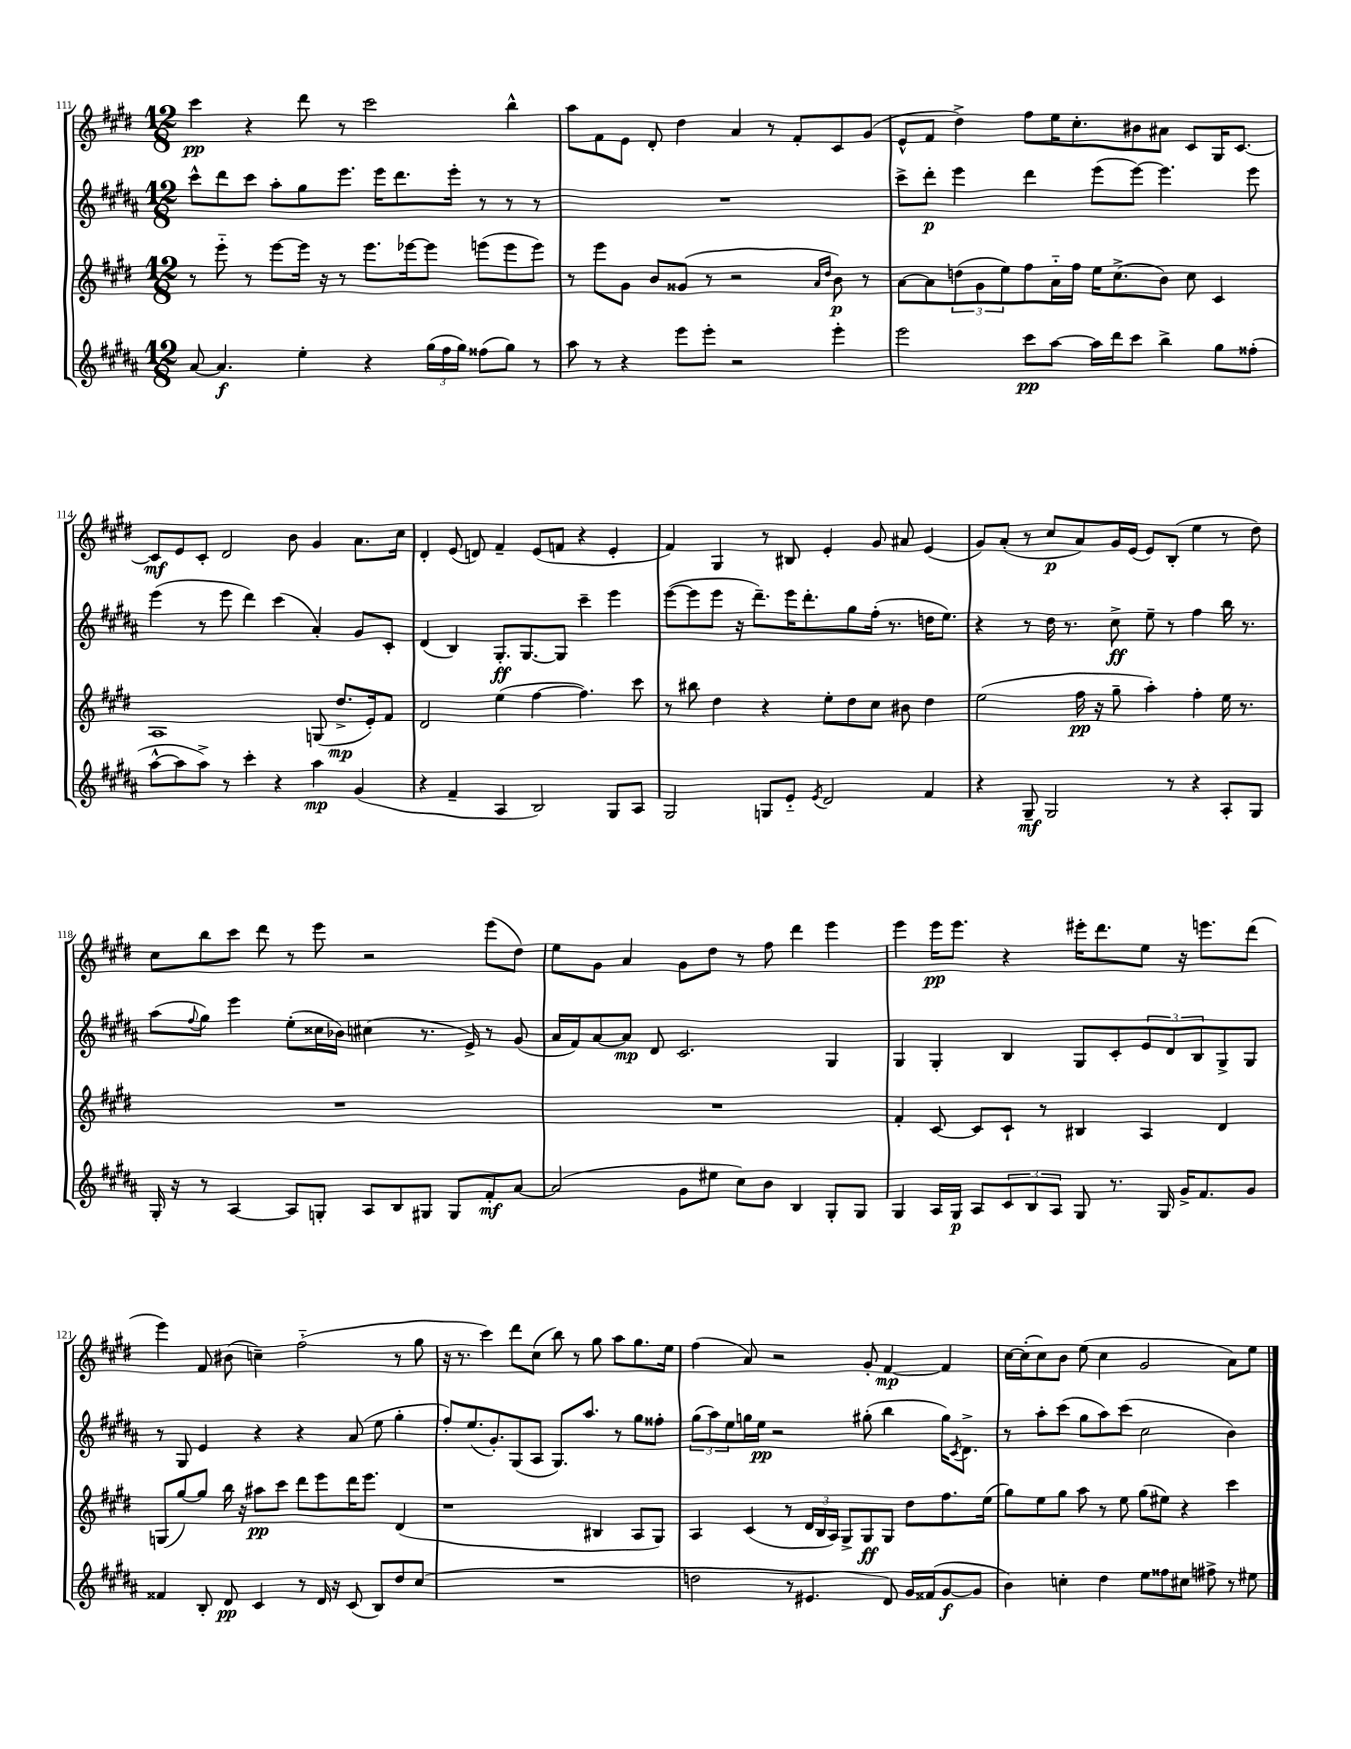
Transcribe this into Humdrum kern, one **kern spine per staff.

**kern	**dynam	**kern	**dynam	**kern	**dynam	**kern	**dynam
*part4	*part4	*part3	*part3	*part2	*part2	*part1	*part1
*staff4	*staff4	*staff3	*staff3	*staff2	*staff2	*staff1	*staff1
*clefG2	*	*clefG2	*	*clefG2	*	*clefG2	*
*k[f#c#g#d#a#]	*	*k[f#c#g#d#]	*	*k[f#c#g#d#a#]	*	*k[f#c#g#d#]	*
*M12/8	*	*M12/8	*	*M12/8	*	*M12/8	*
=111	=111	=111	=111	=111	=111	=111	=111
[8a#/	.	8r	.	8ccc#^^\L	.	4ccc#\	pp
4.a#/]	f	8eee\	.	8ddd#\	.	.	.
.	.	8r	.	8ccc#\J	.	4r	.
.	.	[8eee\L	.	8aa#'\L	.	.	.
4ee'\	.	16eee\Jk]	.	8gg#\	.	8ddd#\	.
.	.	16r	.	.	.	.	.
.	.	8r	.	8.eee\J	.	8r	.
4r	.	8.eee\L	.	.	.	2ccc#\	.
.	.	.	.	16eee\KL	.	.	.
.	.	.	.	8.ddd#\	.	.	.
.	.	[16eee-X\k	.	.	.	.	.
(24gg#\LL	.	8eee-\J]	.	.	.	.	.
24ff#\	.	.	.	.	.	.	.
.	.	.	.	16eee'\Jk	.	.	.
24gg#\JJ)	.	.	.	.	.	.	.
(8ff##X\L	.	(8eeen\L	.	8r	.	.	.
8gg#\J)	.	8eee\	.	8r	.	4bb^^\	.
8r	.	8eee\J)	.	8r	.	.	.
=112	=112	=112	=112	=112	=112	=112	=112
8aa#\	.	8r	.	1.r	.	8aa\L	.
8r	.	8eee\L	.	.	.	8f#\	.
4r	.	8g#\J	.	.	.	8e\J	.
.	.	8b/L	.	.	.	8d#'/	.
8eee\L	.	(8g##X/J	.	.	.	4dd#\	.
8eee'\J	.	8r	.	.	.	.	.
2r	.	2r	.	.	.	4a/	.
.	.	.	.	.	.	8r	.
.	.	.	.	.	.	8f#'/L	.
.	.	16qqa/LL	.	.	.	.	.
.	.	16qqdd#/JJ	.	.	.	.	.
4eee'\	.	8b\)	p	.	.	8c#/	.
.	.	8r	.	.	.	(8g#/J	.
=113	=113	=113	=113	=113	=113	=113	=113
2eee\	.	[8a\L	.	8ccc#^\L	.	8e^^/L	.
.	.	8a\]	.	8ddd#'\J	p	8f#/J	.
.	.	(12ddn\	.	4eee\	.	4dd#^\)	.
.	.	12g#\	.	.	.	.	.
.	.	12ee\)	.	.	.	.	.
8ccc#\L	pp	8ff#\	.	4ddd#\	.	8ff#\L	.
[8aa#\J	.	16a\L	.	.	.	16ee\K	.
.	.	16ff#\JJ	.	.	.	8.cc#'\	.
16aa#\LL]	.	16ee\KL	.	(8eee\L	.	.	.
16ddd#\J	.	(8.cc#^\	.	.	.	.	.
8ccc#\J	.	.	.	[8eee\J)	.	8b#X\	.
4bb^\	.	8b\J)	.	4.eee\]	.	8a#X\J	.
.	.	8cc#\	.	.	.	8c#/L	.
8gg#\L	.	4c#/	.	.	.	16G#/K	.
.	.	.	.	.	.	[8.c#/J	.
(8ff##X'\J	.	.	.	8eee\	.	.	.
!!LO:LB:g=z
=114	=114	=114	=114	=114	=114	=114	=114
[8aa#^^\L	.	1A	.	(4eee\	.	8c#/L]	mf
8aa#\]	.	.	.	.	.	8e/	.
8aa#^\J)	.	.	.	8r	.	8c#'/J	.
8r	.	.	.	8eee\	.	2d#/	.
4ccc#'\	.	.	.	4ddd#\)	.	.	.
4r	.	.	.	(4ccc#\	.	.	.
.	.	.	.	.	.	8b\	.
4aa#\	mp	(8Gn/	.	4a#'/)	.	4g#/	.
.	.	8.dd#^/L	mp	.	.	.	.
(4g#/	.	.	.	8g#/L	.	8.a\L	.
.	.	16e'/k)	.	.	.	.	.
.	.	8f#/J	.	8c#'/J	.	.	.
.	.	.	.	.	.	16cc#\Jk	.
=115	=115	=115	=115	=115	=115	=115	=115
4r	.	2d#/	.	(4d#/	.	4d#'/	.
4f#~/	.	.	.	4B/)	.	(8e/	.
.	.	.	.	.	.	8dn/)	.
4A#/	.	(4ee\	.	8.G#'/L	ff	4f#~/	.
.	.	.	.	[8.G#/	.	.	.
2B/)	.	[4ff#\	.	.	.	(8e/L	.
.	.	.	.	8G#/J]	.	8fn/J	.
.	.	4.ff#\])	.	4ccc#~\	.	4r	.
8G#/L	.	.	.	4eee\	.	4e'/	.
8A#/J	.	8ccc#\	.	.	.	.	.
=116	=116	=116	=116	=116	=116	=116	=116
2G#/	.	8r	.	([8eee\L	.	4f#/)	.
.	.	8bb#X\	.	8eee\]	.	.	.
.	.	4dd#\	.	8eee\J	.	4G#/	.
.	.	.	.	16r	.	.	.
.	.	.	.	8.ddd#~\L)	.	.	.
8Gn/L	.	4r	.	.	.	8r	.
8e/J	.	.	.	16eee\K	.	8B#X/	.
.	.	.	.	8.ddd#'\	.	.	.
8qe/	.	.	.	.	.	.	.
2d#/	.	8ee'\L	.	.	.	4e'/	.
.	.	8dd#\	.	8gg#\	.	.	.
.	.	8cc#\J	.	(16ff#'\Jk	.	8g#/	.
.	.	.	.	8.r	.	.	.
.	.	8b#X\	.	.	.	8a#X/	.
4f#/	.	4dd#\	.	16ddn\KL	.	(4e/	.
.	.	.	.	8.ee\J)	.	.	.
=117	=117	=117	=117	=117	=117	=117	=117
4r	.	(2ee\	.	4r	.	8g#/L)	.
.	.	.	.	.	.	(8a'/J	.
8G#~/	mf	.	.	8r	.	8r	.
2G#/	.	.	.	16dd#\	.	8cc#/L	p
.	.	.	.	8.r	.	.	.
.	.	16ff#\	pp	.	.	8a/)	.
.	.	16r	.	.	.	.	.
.	.	8gg#~\	.	8cc#^\	ff	16g#/L	.
.	.	.	.	.	.	(16e/JJ	.
.	.	4aa'\)	.	8ee~\	.	8e/L)	.
8r	.	.	.	8r	.	(8B'/J	.
4r	.	4ff#'\	.	4ff#\	.	4ee\	.
8A#'/L	.	16ee\	.	16bb\	.	8r	.
.	.	8.r	.	8.r	.	.	.
8G#/J	.	.	.	.	.	8dd#\)	.
!!LO:LB:g=z
=118	=118	=118	=118	=118	=118	=118	=118
16G#'/	.	1.r	.	(8aa#\L	.	8cc#\L	.
16r	.	.	.	.	.	.	.
.	.	.	.	8qqff#/	.	.	.
8r	.	.	.	8gg#\J)	.	8bb\	.
[4A#/	.	.	.	4eee\	.	8ccc#\J	.
.	.	.	.	.	.	8ddd#\	.
8A#/L]	.	.	.	(8ee'\L	.	8r	.
8Gn'/J	.	.	.	16cc##X\L	.	8eee\	.
.	.	.	.	16b-X\JJ)	.	.	.
8A#/L	.	.	.	(4cc#X\	.	2r	.
8B/	.	.	.	.	.	.	.
8G#X/J	.	.	.	8.r	.	.	.
8G#/L	.	.	.	.	.	.	.
.	.	.	.	16e^/)	.	.	.
8f#'/	mf	.	.	8r	.	(8eee\L	.
[8a#/J	.	.	.	(8g#/	.	8dd#\J)	.
=119	=119	=119	=119	=119	=119	=119	=119
(2a#/]	.	1.r	.	16a#/LL	.	8ee\L	.
.	.	.	.	16f#/J)	.	.	.
.	.	.	.	[8a#/	.	8g#\J	.
.	.	.	.	8a#/J]	mp	4a/	.
.	.	.	.	8d#/	.	.	.
8g#\L	.	.	.	2.c#/	.	8g#\L	.
8ee#X\J	.	.	.	.	.	8dd#\J	.
8cc#\L)	.	.	.	.	.	8r	.
8b\J	.	.	.	.	.	8ff#\	.
4B/	.	.	.	.	.	4ddd#\	.
8G#'/L	.	.	.	4G#/	.	4eee\	.
8G#/J	.	.	.	.	.	.	.
=120	=120	=120	=120	=120	=120	=120	=120
4G#/	.	4f#'/	.	4G#/	.	4eee\	.
16A#/LL	.	[8c#/	.	4G#'/	.	16eee\KL	pp
16G#/JJ	p	.	.	.	.	8.eee\J	.
8A#/L	.	8c#/L]	.	.	.	.	.
12c#/	.	8c#`/J	.	4B/	.	4r	.
12B/	.	.	.	.	.	.	.
.	.	8r	.	.	.	.	.
12A#/J	.	.	.	.	.	.	.
8G#/	.	4B#X/	.	8G#/L	.	16eee#X'\KL	.
.	.	.	.	.	.	8.ddd#\	.
8.r	.	.	.	8c#'/	.	.	.
.	.	4A/	.	12e/	.	8ee\J	.
16G#/	.	.	.	.	.	.	.
.	.	.	.	12d#/	.	.	.
16g#^/KL	.	.	.	.	.	16r	.
.	.	.	.	12B/	.	.	.
8.f#/	.	.	.	.	.	8.eeen\L	.
.	.	4d#/	.	8G#^/	.	.	.
8g#/J	.	.	.	8G#/J	.	(8ddd#\J	.
!!LO:LB:g=z
=121	=121	=121	=121	=121	=121	=121	=121
4f##X/	.	(8Gn/L	.	8r	.	4eee\)	.
.	.	[8gg#/)	.	8G#/	.	.	.
8B'/	.	8gg#/J]	.	4e/	.	8f#/	.
8d#/	pp	16bb\	.	.	.	(8b#X\	.
.	.	16r	.	.	.	.	.
4c#/	.	8aa#X\L	pp	4r	.	4ccn~\)	.
.	.	8ccc#\J	.	.	.	.	.
8r	.	8ddd#\L	.	4r	.	(2ff#\	.
16d#/	.	8eee\	.	.	.	.	.
16r	.	.	.	.	.	.	.
(8c#/	.	16ddd#\K	.	(8a#/	.	.	.
.	.	8.eee\J	.	.	.	.	.
8B/L)	.	.	.	8ee\	.	.	.
8dd#/	.	(4d#/	.	4gg#'\	.	8r	.
(8cc#/J	.	.	.	.	.	8gg#\	.
=122	=122	=122	=122	=122	=122	=122	=122
1.r	.	1r	.	8ff#'/L)	.	16r	.
.	.	.	.	.	.	8.r	.
.	.	.	.	(8.ee/	.	.	.
.	.	.	.	.	.	4ccc#\)	.
.	.	.	.	8.g#'/)	.	.	.
.	.	.	.	(8G#/	.	8ddd#\L	.
.	.	.	.	8A#/J	.	(8cc#\J	.
.	.	.	.	8.G#/L)	.	8bb\)	.
.	.	.	.	.	.	8r	.
.	.	.	.	8.aa#/J	.	.	.
.	.	4B#X/	.	.	.	8gg#\	.
.	.	.	.	8r	.	8aa\L	.
.	.	8A/L	.	8gg#\L	.	8.gg#\	.
.	.	8G#/J)	.	8ff##X'\J	.	.	.
.	.	.	.	.	.	16ee\Jk	.
=123	=123	=123	=123	=123	=123	=123	=123
2ddn\	.	4A/	.	(12gg#\L	.	(4ff#\	.
.	.	.	.	12aa#\)	.	.	.
.	.	.	.	12ee\	.	.	.
.	.	(4c#/	.	16ggn\L	.	8a/)	.
.	.	.	.	16ee\JJ	pp	.	.
.	.	.	.	2r	.	2r	.
8r	.	8r	.	.	.	.	.
4.e#X/	.	24d#/LL	.	.	.	.	.
.	.	24B/	.	.	.	.	.
.	.	24A/JJ)	.	.	.	.	.
.	.	8G#^/L	.	.	.	.	.
.	.	8G#/	ff	(8gg#X'\	.	8g#'/	.
8d#/)	.	8G#/J	.	4bb\	.	[4f#/	mp
16g#/LL	.	8dd#\L	.	.	.	.	.
(16f##X/J	.	.	.	.	.	.	.
[8g#/	f	8.ff#\	.	16gg#\KL)	.	4f#/]	.
.	.	.	.	8qc#/	.	.	.
.	.	.	.	8.d#^\J	.	.	.
8g#/J]	.	.	.	.	.	.	.
.	.	(16ee\Jk	.	.	.	.	.
=124	=124	=124	=124	=124	=124	=124	=124
4b\)	.	8gg#\L)	.	8r	.	[16cc#\LL	.
.	.	.	.	.	.	(16cc#'\J]	.
.	.	8ee\	.	8aa#'\L	.	8cc#\)	.
4ccn'\	.	8gg#\J	.	(8ccc#\J	.	8b\J	.
.	.	8aa\	.	8gg#\L	.	(8ee\	.
4dd#\	.	8r	.	8aa#\)	.	4cc#\	.
.	.	8ee\	.	(8ccc#\J	.	.	.
8ee\L	.	(8gg#\L	.	2cc#\	.	2g#/	.
8ff##X\	.	8ee#X\J)	.	.	.	.	.
8cc#X\J	.	4r	.	.	.	.	.
8ff#X^\	.	.	.	.	.	.	.
8r	.	4ccc#\	.	4b\)	.	8a\L)	.
8ee#X\	.	.	.	.	.	8ee\J	.
==	==	==	==	==	==	==	==
*-	*-	*-	*-	*-	*-	*-	*-
